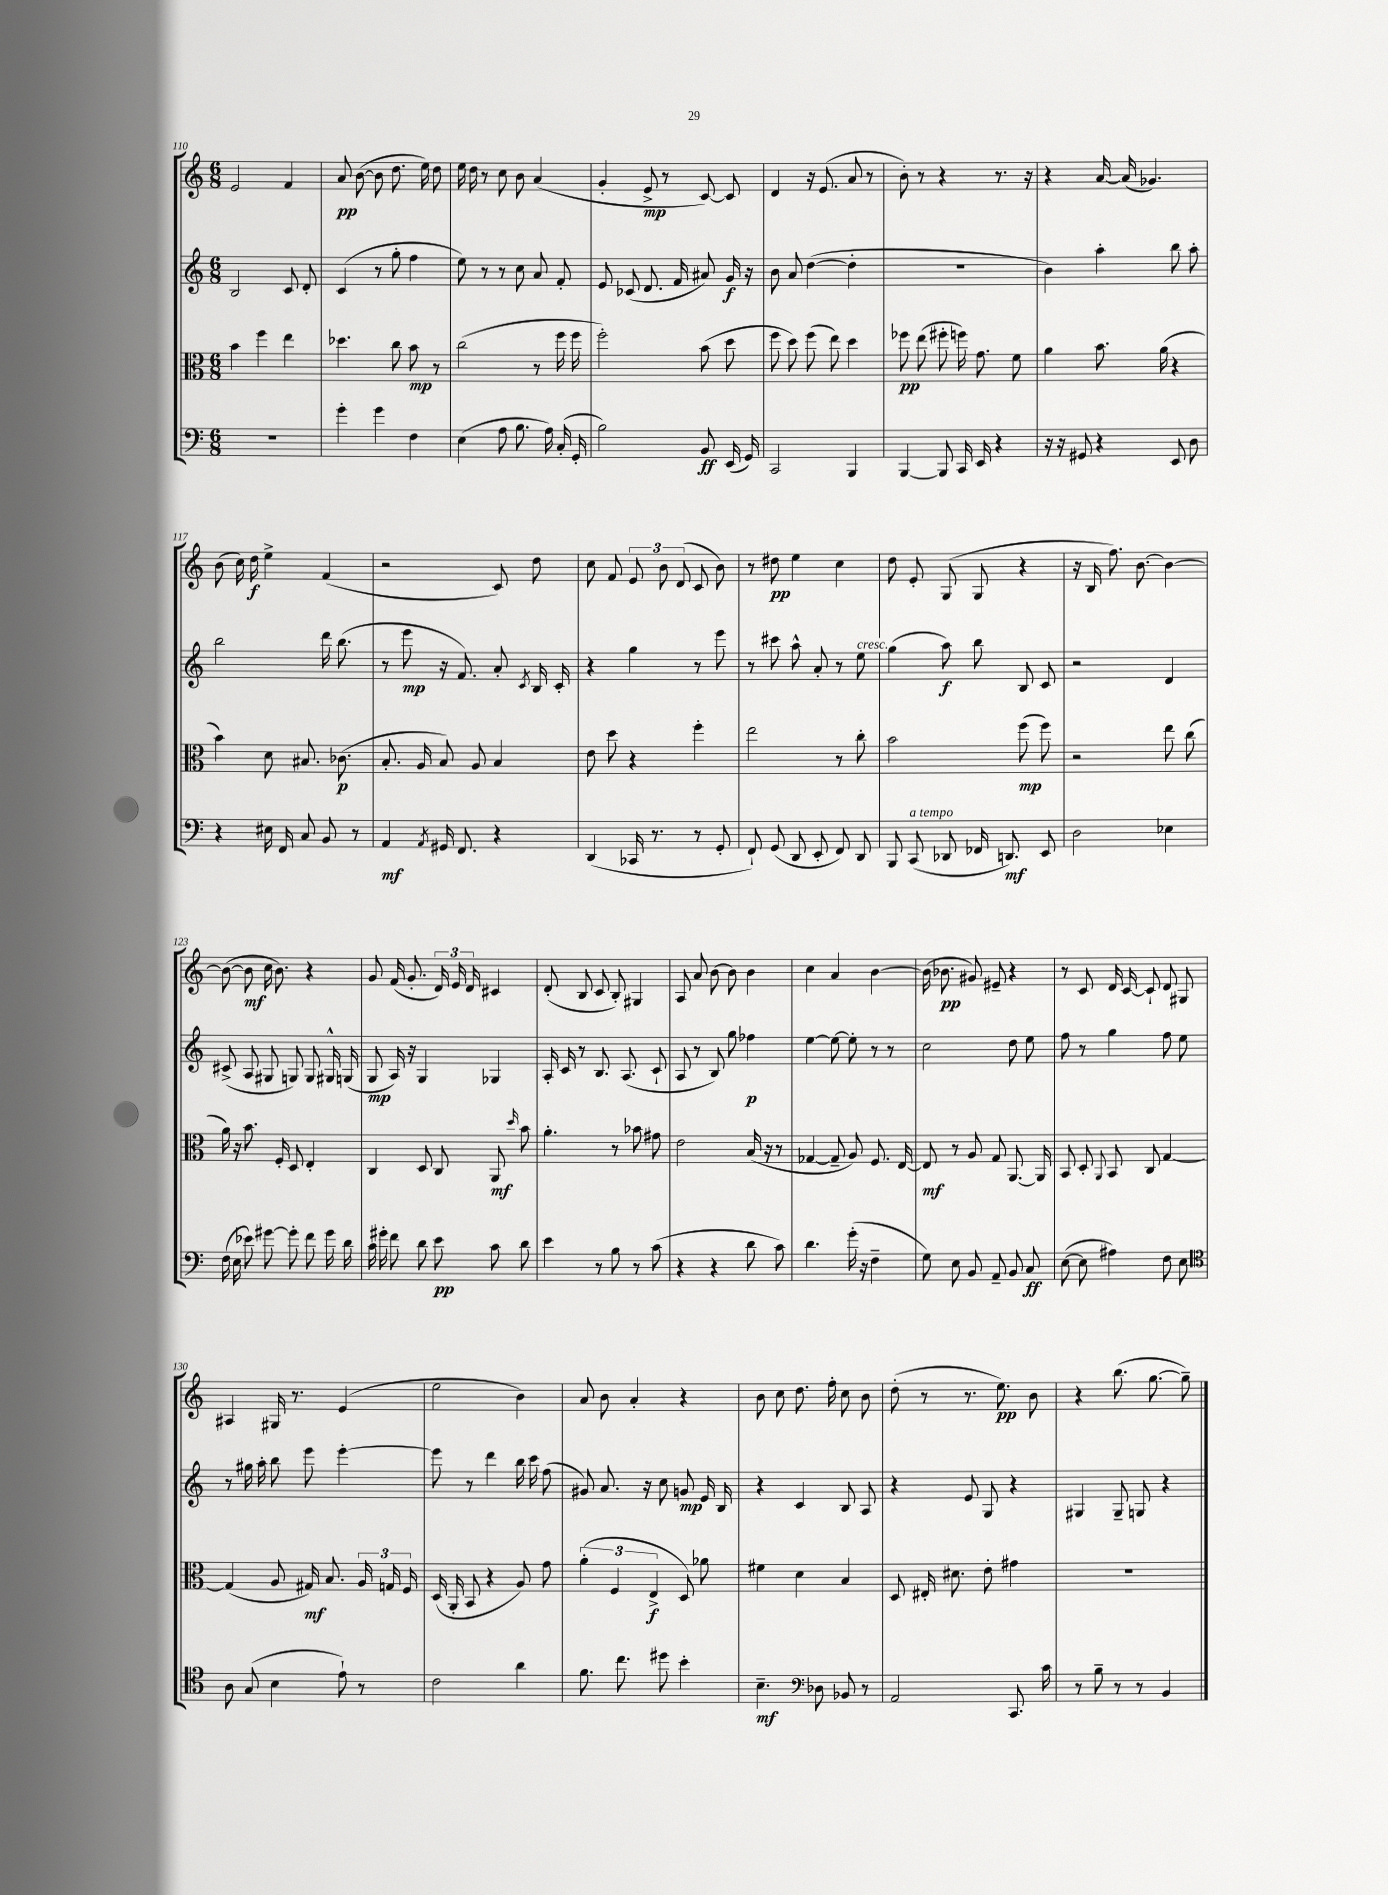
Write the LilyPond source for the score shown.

<<
\new StaffGroup <<
\new Staff = "s0" {
    \clef treble \key c \major \numericTimeSignature \time 6/8
    \autoBeamOff e'2 f'4 |
    a'8\pp b'8~( b'8 d''8. e''16) d''8 |
    e''16 d''16 r8 c''8 b'8 a'4( |
    g'4-. e'8->\mp r8 c'8~) c'8 |
    d'4 r16 e'8.( a'8 r8 |
    b'8-.) r8 r4 r8. r16 |
    r4 a'16~ a'16( ges'4.) |
    b'8( c''16) d''16\f e''4-> f'4( |
    r2 c'8) d''8 |
    c''8 f'8 \tuplet 3/2 { e'8 b'8 d'8( } c'8 b'8) |
    r8 dis''8\pp e''4 c''4 |
    d''8 e'8-. g8( g8 r4 |
    r16 b16 f''8.) b'8.~ b'4~ |
    b'8~( b'8\mf c''16 b'8.) r4 |
    g'8 f'16( g'8.-. \tuplet 3/2 { d'16) e'16 d'16 } cis'4 |
    d'8-.( b8 c'8 b8-.) gis4 |
    a8 a'8 b'8~ b'8 b'4 |
    c''4 a'4 b'4~ |
    b'16( bes'8.\pp gis'8) eis'8-- r4 |
    r8 c'8 d'16 c'16~ c'8-! d'8 gis8 |
    ais4 gis16 r8. e'4( |
    e''2 b'4) |
    a'8 b'8 a'4-. r4 |
    b'8 c''8 d''8. f''16-. c''8 b'8 |
    d''8-.( r8 r8. e''8.\pp) b'8 |
    r4 b''8.( g''8.~ g''8--) \bar "|." |
}
\new Staff = "s1" {
    \clef treble \key c \major \numericTimeSignature \time 6/8
    \autoBeamOff b2 c'8 d'8-. |
    c'4( r8 g''8-. f''4 |
    e''8) r8 r8 c''8 a'8 f'8-. |
    e'8 ces'8( d'8. f'16 ais'8) g'16\f r16 |
    b'8 a'8 d''4~( d''4-. |
    R2. |
    b'4) a''4-. b''8 a''8-. |
    b''2 d'''16 b''8.( |
    r8 e'''8\mp r16 f'8.) a'8-. \acciaccatura { c'8 } b16 c'16-. |
    r4 g''4 r8 e'''8 |
    r8 cis'''8 a''8-^ a'8-. r8 e''8^\markup { \italic "cresc." } |
    g''4( a''8\f) b''8 b8 c'8 |
    r2 d'4 |
    cis'8->( a8 gis8 g8) g8 gis16-^ g16( |
    g8\mp a16) r16 g4 ges4 |
    a16-. c'16 r8 b8. a8.( c'8-! |
    a8 r8 b8) g''8 fes''4\p |
    e''4~ e''8~ e''8-. r8 r8 |
    c''2 d''8 e''8 |
    f''8 r8 g''4 f''8 e''8 |
    r8 gis''16 a''16-. b''8 e'''8 e'''4~-. |
    e'''8 r8 d'''4 b''16 c'''16 f''8( |
    gis'8) a'8. r16 c''8 g'8\mp e'16 b16 |
    r4 c'4 b8 a8 |
    r4 e'8 g8 r4 |
    gis4 gis8-- g8 r4 \bar "|." |
}
\new Staff = "s2" {
    \clef alto \key c \major \numericTimeSignature \time 6/8
    \autoBeamOff b'4 f''4 e''4 |
    des''4. c''8 b'8\mp r8 |
    c''2( r8 f''16 f''16 |
    f''2-.) b'8( d''8 |
    f''8 d''8) f''8( e''8) d''4 |
    fes''8\pp e''8( fis''8-. f''16) g'8. f'8 |
    a'4 b'8. a'16( r4 |
    b'4) d'8 bis8. ces'8.\p( |
    b8.-. a16 b8) a8 b4 |
    e'8 d''8 r4 f''4-. |
    e''2 r8 c''8-. |
    b'2 f''8\mp( f''8) |
    r2 e''8 c''8( |
    a'16) r16 b'8. f16-. d8 e4-. |
    c4 d8 c8 a,8\mf \grace { d''16 } b'8 |
    a'4.-. r8 bes'8 gis'8 |
    e'2 b16( r16 r8 |
    ges4~ ges8-- a8) f8. e16~ |
    e8\mf r8 a8 g8 a,8.~ a,16 |
    b,8 d8-. \appoggiatura { a,8 } b,8 c8 g4~ |
    g4( a8 gis16\mf) b8. \tuplet 3/2 { a16 g16 f16 } |
    d16( a,16-. b,8 r4 a8) g'8 |
    \tuplet 3/2 { a'4-.( f4 e4->\f } d8) aes'8 |
    fis'4 d'4 b4 |
    d8 eis16-. dis'8. e'8-. gis'4 |
    R2. \bar "|." |
}
\new Staff = "s3" {
    \clef bass \key c \major \numericTimeSignature \time 6/8
    \autoBeamOff R2. |
    g'4-. g'4 f4 |
    e4( a8 b8. a16) c16-.( g,16-. |
    b2) b,8\ff e,16( g,16) |
    c,2 b,,4 |
    b,,4~ b,,8 c,16 e,16 r4 |
    r16 r16 gis,8 r4 e,8 d8 |
    r4 eis16 f,16 c8 b,8 r8 |
    a,4\mf \acciaccatura { a,8 } gis,16 f,8. r4 |
    d,4( ces,16 r8. r8 g,8-. |
    f,8-!) g,8( d,8 e,8-. f,8) d,8 |
    b,,8 c,8^\markup { \italic "a tempo" }( des,8 fes,16 d,8.\mf) e,8 |
    d2 ees4 |
    f16( e16 ees'8) gis'8~ gis'8-. f'8 gis'16 d'16 |
    c'16 gis'16-. f'8 d'8 e'8\pp c'8 d'8 |
    e'4 r8 b8 r8 c'8( |
    r4 r4 d'8 c'8) |
    d'4. g'16-.( r16 f4-- |
    g8) e8 b,8 a,8-- b,8 c8\ff |
    e8~( e8 ais4) f8 e8 |
    \clef tenor a8 g8( b4 e'8-!) r8 |
    c'2 a'4 |
    f'8. c''8. dis''8 b'4-. |
    b4.--\mf \clef bass des8 bes,8 r8 |
    a,2 c,8. c'16 |
    r8 b8-- r8 r8 b,4 \bar "|." |
}
>>
>>
\layout { \context { \Score currentBarNumber = #110 } }
